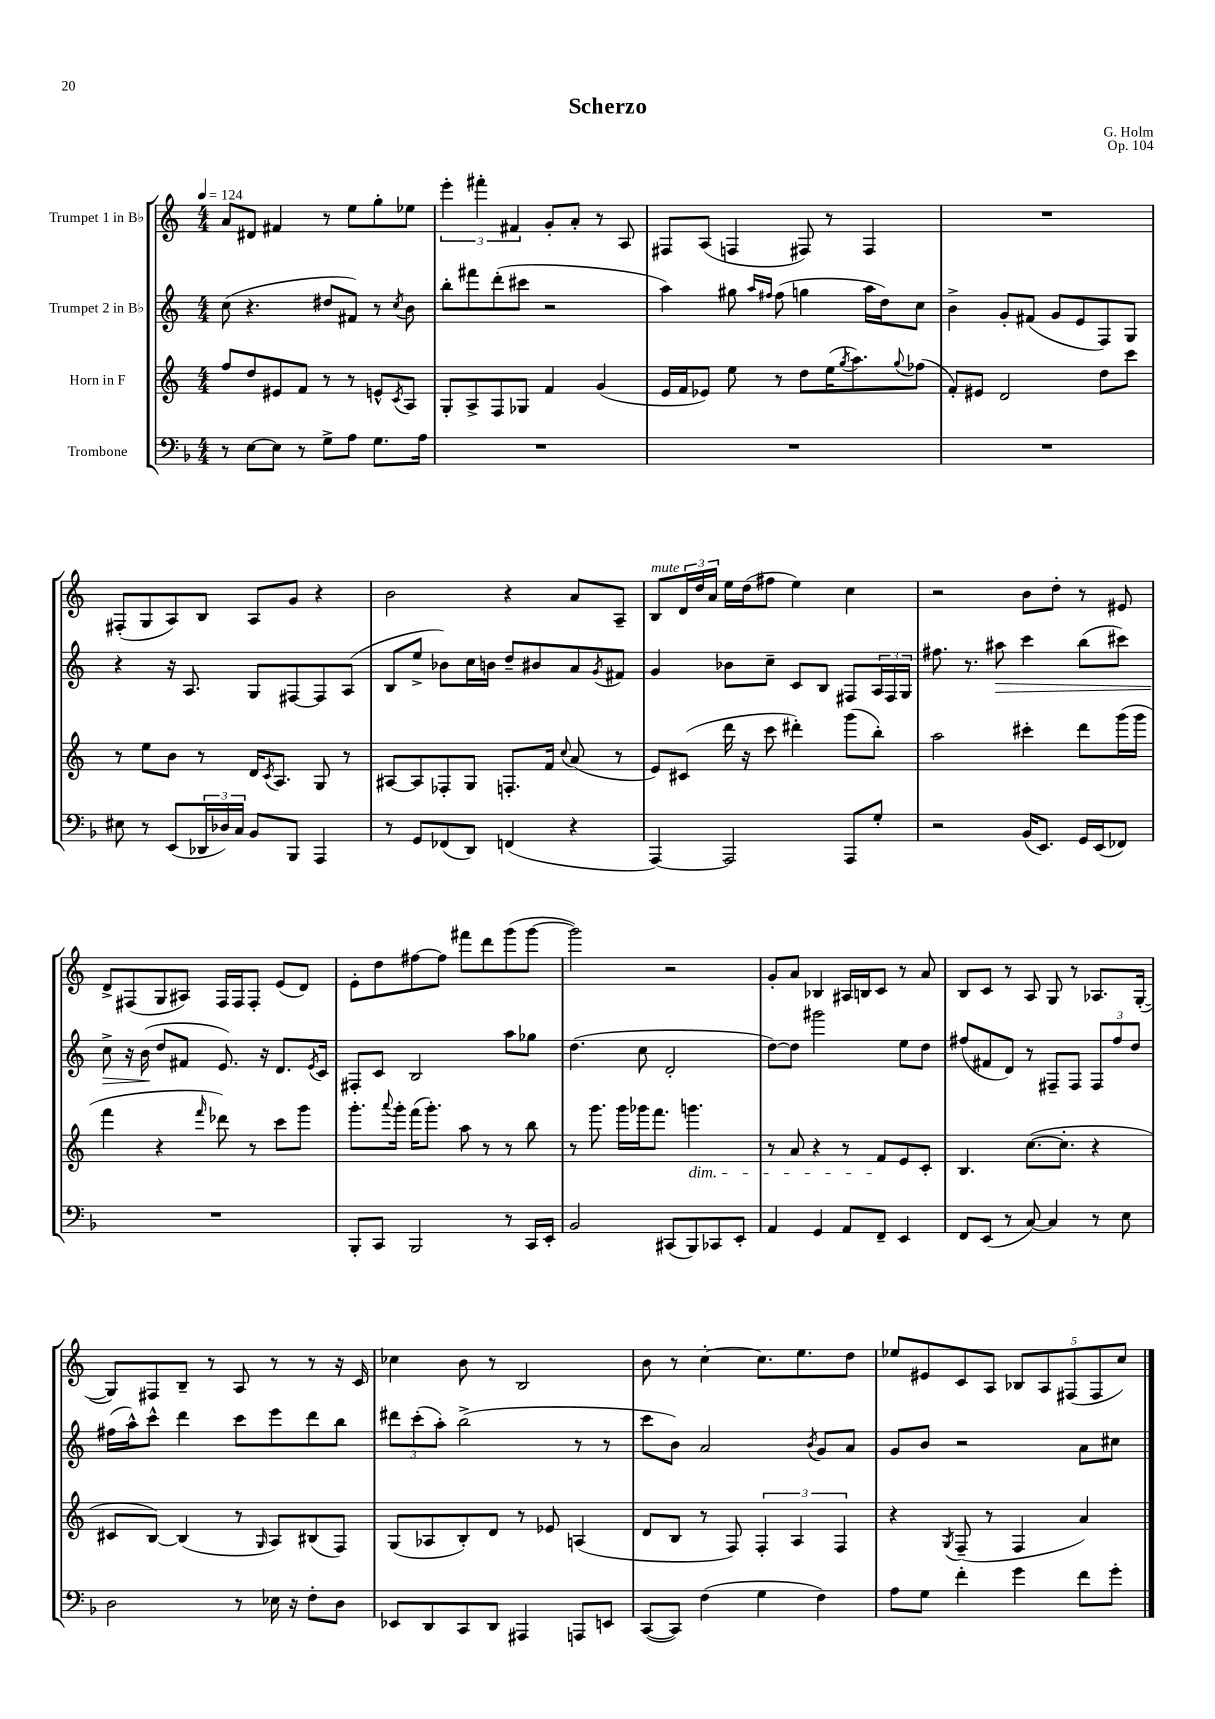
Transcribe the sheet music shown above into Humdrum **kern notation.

**kern	**kern	**kern	**kern
*staff4	*staff3	*staff2	*staff1
*clefF4	*clefG2	*clefG2	*clefG2
*k[b-]	*k[]	*k[]	*k[]
*M4/4	*M4/4	*M4/4	*M4/4
*MM124	*MM124	*MM124	*MM124
8r	8ff/L	(8cc\	8a/L
[8E\L	8dd/	4.r	8d#/J
8E\]J	8e#/	.	4f#/
8r	8f/J	.	.
8G^\L	8r	8dd#/L	8r
8A\J	8r	8f#/J)	8ee\L
8.G\L	8e^^/L	8r	8gg'\
.	8qc/	8qcc/	.
.	8A/J	8b\	8ee-\J
16A\Jk	.	.	.
=	=	=	=
1r	8G'/L	8bb'\L	6eee'\
.	8A^/	8fff#\	.
.	.	.	6fff#'\
.	8F/	(8ddd'\	.
.	.	.	6f#/
.	8G-/J	8ccc#\J	.
.	4f/	2r	8g'/L
.	.	.	8a'/J
.	(4g/	.	8r
.	.	.	8A/
=	=	=	=
1r	16e/LL	4aa\)	8F#/L
.	16f/J	.	.
.	8e-/J)	.	(8A/J
.	8ee\	8gg#\	4F/
.	.	16qqaa/LL	.
.	.	16qqff#/JJ	.
.	8r	(8ff#\	.
.	8dd\L	4gg\	8F#/)
.	(16ee\K	.	8r
.	8qgg/	.	.
.	8.aa\)	.	.
.	.	16aa\LL	4F#/
.	.	16dd\J)	.
.	8qqgg/	.	.
.	(8ff-\J	8cc\J	.
=	=	=	=
1r	8f'/L)	4b^\	1r
.	8e#/J	.	.
.	2d/	8g'/L	.
.	.	(8f#/J	.
.	.	8g/L	.
.	.	8e/	.
.	8dd\L	8F/)	.
.	8ccc\J	8G/J	.
=	=	=	=
8E#\	8r	4r	(8F#'/L
8r	8ee\L	.	8G/
(8EE/L	8b\J	16r	8A/)
.	.	8.A/	.
24DD-/L	8r	.	8B/J
24D-/)	.	.	.
24C/JJ	.	.	.
8BB-/L	16d/LK	8G/L	8A/L
.	8qc/	.	.
.	8.A/J	.	.
8BBB-/J	.	[8F#/	8g/J
4AAA/	8G/	8F#/]	4r
.	8r	(8A/J	.
=	=	=	=
8r	[8A#/L	8B/L	2b\
8GG/L	8A#/]	8ee^/J	.
(8FF-/	8F-'/	8b-\L)	.
8DD/J)	8G/J	16cc\L	.
.	.	16b\JJ	.
(4FF/	8.F'/L	8dd~/L	4r
.	.	8b#/	.
.	16f/Jk	.	.
.	8qqcc/	.	.
4r	(8a/	8a/	8a/L
.	.	8qg/	.
.	8r	8f#/J	8A~/J
=	=	=	=
[4AAA/)	8e/L)	4g/	8B/L
.	(8c#/J	.	24d/L
.	.	.	24dd/
.	.	.	24a/JJ
2AAA/]	16ddd\	8b-\L	16ee\LL
.	16r	.	(16dd\J
.	8ccc\	8cc~\J	8ff#\J
.	4ddd#'\)	8c/L	4ee\)
.	.	8B/J	.
8AAA/L	(8ggg\L	8F#/L	4cc\
8G'/J	8bb'\J)	24A/L	.
.	.	24F#/	.
.	.	24G/JJ	.
=	=	=	=
2r	2aa\	8.ff#\	2r
.	.	8.r	.
.	.	8aa#\	.
(16BB-/LK	4ccc#'\	4ccc\	8b\L
8.EE/J)	.	.	.
.	.	.	8dd'\J
16GG/LL	8ddd\L	(8bb\L	8r
(16EE/J	.	.	.
8FF-/J)	(16ggg\L	8ccc#\J)	8e#/
.	16ggg\JJ	.	.
=	=	=	=
1r	4fff\	8cc^\	8d^/L
.	.	16r	(8F#/
.	.	(16b\	.
.	4r	8dd/L	8G/
.	.	8f#/J	8A#/J)
.	16qqfff/	.	.
.	8ddd-\)	8.e/)	16F#/LL
.	.	.	16F#/J
.	8r	.	8F#'/J
.	.	16r	.
.	8ccc\L	8.d/L	(8e/L
.	8ggg\J	.	8d/J)
.	.	8qe/	.
.	.	16c/Jk	.
=	=	=	=
8BBB-'/L	8.ggg'\L	8F#'/L	8e'\L
8CC/J	.	8c/J	8dd\
.	8qqaaa/	.	.
.	16ggg'\Jk	.	.
2BBB-/	(16fff\LK	2B/	[8ff#\
.	8.ggg'\J)	.	.
.	.	.	8ff#\]J
.	8aa\	.	8fff#\L
.	8r	.	8ddd\
8r	8r	8aa\L	(8ggg\
16CC/LL	8bb\	8gg-\J	[8ggg\J
16EE'/JJ	.	.	.
=	=	=	=
2BB-/	8r	(4.dd\	2ggg\])
.	8.ggg\	.	.
.	16ggg\LL	.	.
.	16ggg-\J	8cc\	.
.	8.fff\J	.	.
(8CC#/L	.	2d'/	2r
8BBB-/)	4.ggg\	.	.
8CC-/	.	.	.
8EE'/J	.	.	.
=	=	=	=
4AA/	8r	[8dd\L)	8g'/L
.	8a/	8dd\]J	8a/J
4GG/	4r	2ggg#\	4B-/
8AA/L	8r	.	16A#/LL
.	.	.	16B/J
8FF~/J	8f/L	.	8c/J
4EE/	8e/	8ee\L	8r
.	8c'/J	8dd\J	8a/
=	=	=	=
8FF/L	4.B/	(8ff#/L	8B/L
(8EE/J	.	8f#/	8c/J
8r	.	8d/J)	8r
[8C/)	([8.cc\L	8r	8A/
4C/]	.	8F#~/L	8G/
.	8.cc'\]J	.	.
.	.	8F#/J	8r
8r	4r	12F#/L	8.A-/L
.	.	12ff#/	.
8E\	.	.	.
.	.	12dd/J	.
.	.	.	([16G'/Jk
=	=	=	=
2D\	8c#/L	(16ff#\LL	8G/]L)
.	.	16aa^^\J)	.
.	[8B/J)	8ccc^^\J	8F#/
.	(4B/]	4ddd\	8B~/J
.	.	.	8r
8r	8r	8ccc\L	8A/
.	16qqG/	.	.
16E-\	8A/L)	8eee\	8r
16r	.	.	.
8F'\L	(8B#/	8ddd\	8r
8D\J	8F/J)	8bb\J	16r
.	.	.	16c/
=	=	=	=
8EE-/L	(8G/L	12ddd#\L	4cc-\
.	.	(12ccc'\	.
8DD/	8A-/	.	.
.	.	12aa'\J)	.
8CC/	8B'/)	(2bb^\	8b\
8DD/J	8d/J	.	8r
4AAA#/	8r	.	2B/
.	8e-/	.	.
8AAA/L	(4A/	8r	.
8EE/J	.	8r	.
=	=	=	=
([8CC/L	8d/L	8ccc\L	8b\
8CC/]J)	8B/J	8b\J)	8r
(4F\	8r	2a/	[4cc'\
.	8F/)	.	.
4G\	6F'/	.	8.cc\]L
.	6A/	.	.
.	.	.	8.ee\
.	.	8qb/	.
4F\)	.	8g/L	.
.	6F/	.	.
.	.	8a/J	8dd\J
=	=	=	=
8A\L	4r	8g/L	8ee-/L
8G\J	.	8b/J	8e#/
.	8qG/	.	.
4f'\	(8F~/	2r	8c/
.	8r	.	8A/J
4g\	4F/	.	10B-/L
.	.	.	10A/
.	.	.	(10F#/
8f\L	4a/)	8a\L	.
.	.	.	10F#/
8g'\J	.	8cc#\J	.
.	.	.	10cc/J)
==	==	==	==
*-	*-	*-	*-
